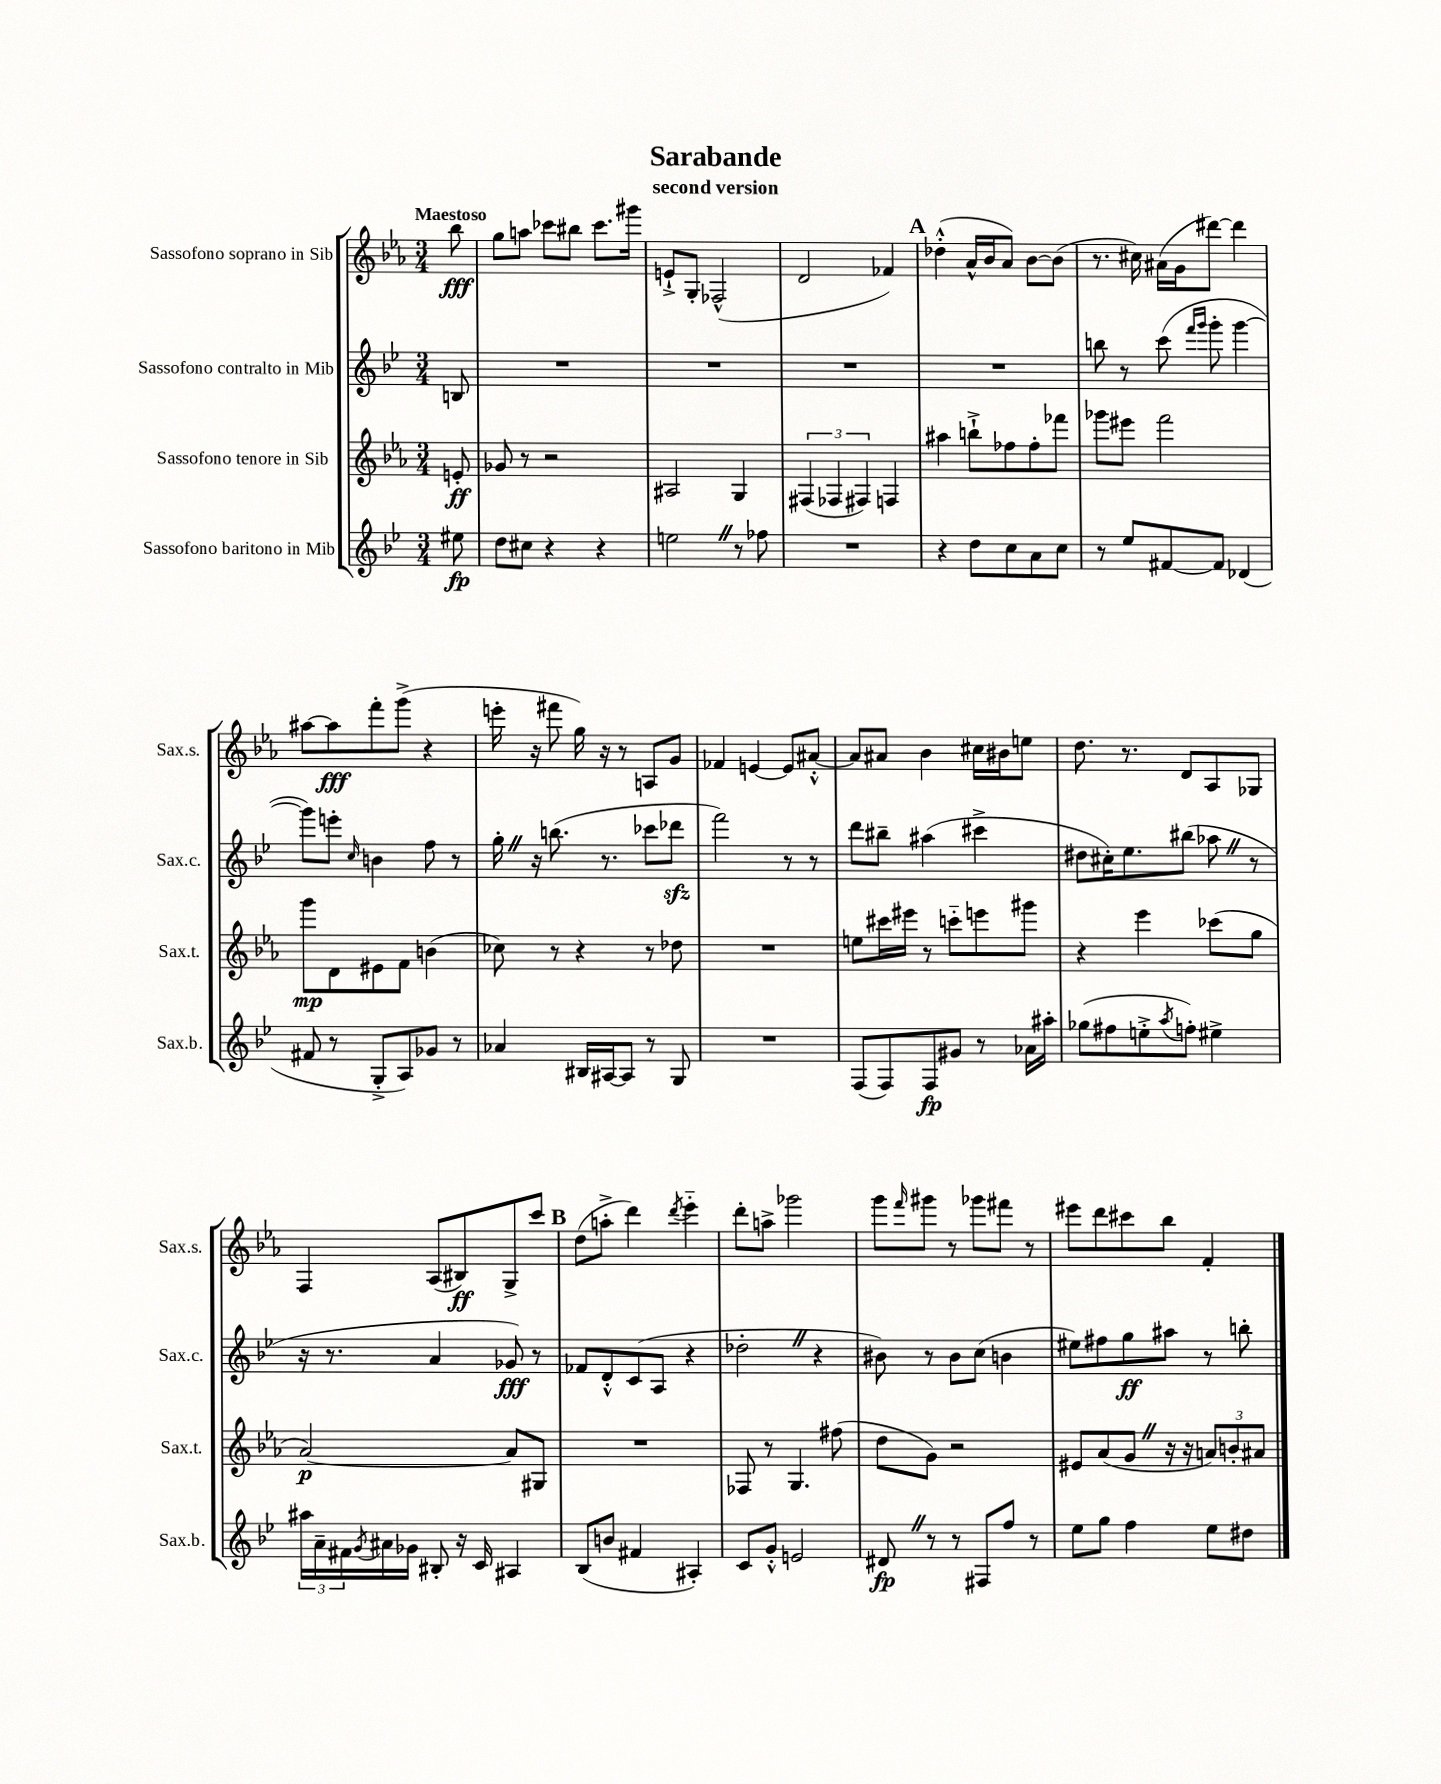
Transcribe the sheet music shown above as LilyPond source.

\header { title = "Sarabande" subtitle = "second version" }
<<
\new StaffGroup <<
\new Staff = "s0" \with { instrumentName = "Sassofono soprano in Sib" shortInstrumentName = "Sax.s." } {
    \clef treble \key ees \major \numericTimeSignature \time 3/4 \partial 8 \tempo "Maestoso"
    bes''8\fff |
    g''8 a''8 ces'''8 bis''8 ces'''8. gis'''16 |
    e'8-!-> g8-. fes2-^( |
    d'2 fes'4) |
    \mark \markup { \bold "A" } des''4-.-^( aes'16-^ bes'16 aes'8) bes'8~ bes'8( |
    r8. cis''16) ais'16( g'16 dis'''8~) dis'''4 |
    ais''8~ ais''8\fff f'''8-. g'''8->( r4 |
    e'''16-. r16 fis'''8 g''16) r16 r8 a8 g'8 |
    fes'4 e'4~ e'8 ais'8~-.-^ |
    ais'8 ais'8 bes'4 cis''16 bis'16 e''8 |
    d''8. r8. d'8 aes8 ges8 |
    f4 aes8( bis8\ff) g8-> c'''8 |
    \mark \markup { \bold "B" } d''8( a''8-.-> d'''4) \acciaccatura { d'''8 } ees'''4-_ |
    d'''8-. a''8-> ges'''2 |
    g'''8 \grace { f'''16 } gis'''8 r8 ges'''8 fis'''8 r8 |
    eis'''8 d'''8 cis'''8 bes''8 f'4-. \bar "|." |
}
\new Staff = "s1" \with { instrumentName = "Sassofono contralto in Mib" shortInstrumentName = "Sax.c." } {
    \clef treble \key bes \major \numericTimeSignature \time 3/4 \partial 8
    b8 |
    R2. |
    R2. |
    R2. |
    \mark \markup { \bold "A" } R2. |
    b''8 r8 c'''8( \grace { f'''16 g'''16 } g'''8-. g'''4~ |
    g'''8) e'''8-. \grace { c''16 } b'4 f''8 r8 |
    g''16-. \once \override BreathingSign.text = \markup { \musicglyph "scripts.caesura.straight" } \breathe r16 b''8.( r8. ces'''8 des'''8\sfz |
    f'''2) r8 r8 |
    d'''8 bis''8-- ais''4( cis'''4-> |
    dis''8 cis''16-.) ees''8. bis''8( aes''8 \once \override BreathingSign.text = \markup { \musicglyph "scripts.caesura.straight" } \breathe r8 |
    r16 r8. a'4 ges'8\fff) r8 |
    \mark \markup { \bold "B" } fes'8 d'8-.-^ c'8( a8 r4 |
    des''2-. \once \override BreathingSign.text = \markup { \musicglyph "scripts.caesura.straight" } \breathe r4 |
    bis'8) r8 bis'8 c''8( b'4 |
    eis''8) fis''8 g''8\ff ais''8 r8 b''8-. \bar "|." |
}
\new Staff = "s2" \with { instrumentName = "Sassofono tenore in Sib" shortInstrumentName = "Sax.t." } {
    \clef treble \key ees \major \numericTimeSignature \time 3/4 \partial 8
    e'8-.\ff |
    ges'8 r8 r2 |
    ais2 g4 |
    \tuplet 3/2 { fis4( fes4 fis4) } f4 |
    \mark \markup { \bold "A" } ais''4 b''8-!-> fes''8 fes''8-. fes'''8 |
    ges'''8 eis'''8 f'''2 |
    g'''8\mp d'8 eis'8 f'8 b'4( |
    ces''8) r8 r4 r8 des''8 |
    R2. |
    e''8 cis'''16 eis'''16 r8 c'''8-_ e'''8 gis'''8 |
    r4 ees'''4 ces'''8( g''8 |
    aes'2~\p) aes'8 gis8 |
    \mark \markup { \bold "B" } R2. |
    fes8 r8 g4. fis''8( |
    d''8 g'8) r2 |
    eis'8 aes'8( g'8 \once \override BreathingSign.text = \markup { \musicglyph "scripts.caesura.straight" } \breathe r16 r16 \tuplet 3/2 { a'8) b'8-. ais'8 } \bar "|." |
}
\new Staff = "s3" \with { instrumentName = "Sassofono baritono in Mib" shortInstrumentName = "Sax.b." } {
    \clef treble \key bes \major \numericTimeSignature \time 3/4 \partial 8
    eis''8\fp |
    d''8 cis''8 r4 r4 |
    e''2 \once \override BreathingSign.text = \markup { \musicglyph "scripts.caesura.straight" } \breathe r8 fes''8 |
    R2. |
    \mark \markup { \bold "A" } r4 d''8 c''8 a'8 c''8 |
    r8 ees''8 fis'8~ fis'8 des'4( |
    fis'8 r8 g8-.-> a8) ges'8 r8 |
    aes'4 bis16 ais16~ ais8 r8 g8 |
    R2. |
    f8( f8) f8\fp gis'8 r8 aes'16 ais''16-. |
    ges''8( fis''8 e''8-.-> \acciaccatura { a''8 } f''8-.) eis''4-> |
    \tuplet 3/2 { ais''16 a'16-- fis'16 } \acciaccatura { g'8 } ais'16 ges'16 bis8-. r16 c'16 ais4 |
    \mark \markup { \bold "B" } bes8( b'8 fis'4 ais4-.) |
    c'8 g'8-.-^ e'2 |
    dis'8\fp \once \override BreathingSign.text = \markup { \musicglyph "scripts.caesura.straight" } \breathe r8 r8 fis8 f''8 r8 |
    ees''8 g''8 f''4 ees''8 dis''8 \bar "|." |
}
>>
>>
\layout { \context { \Score \remove "Bar_number_engraver" } }
